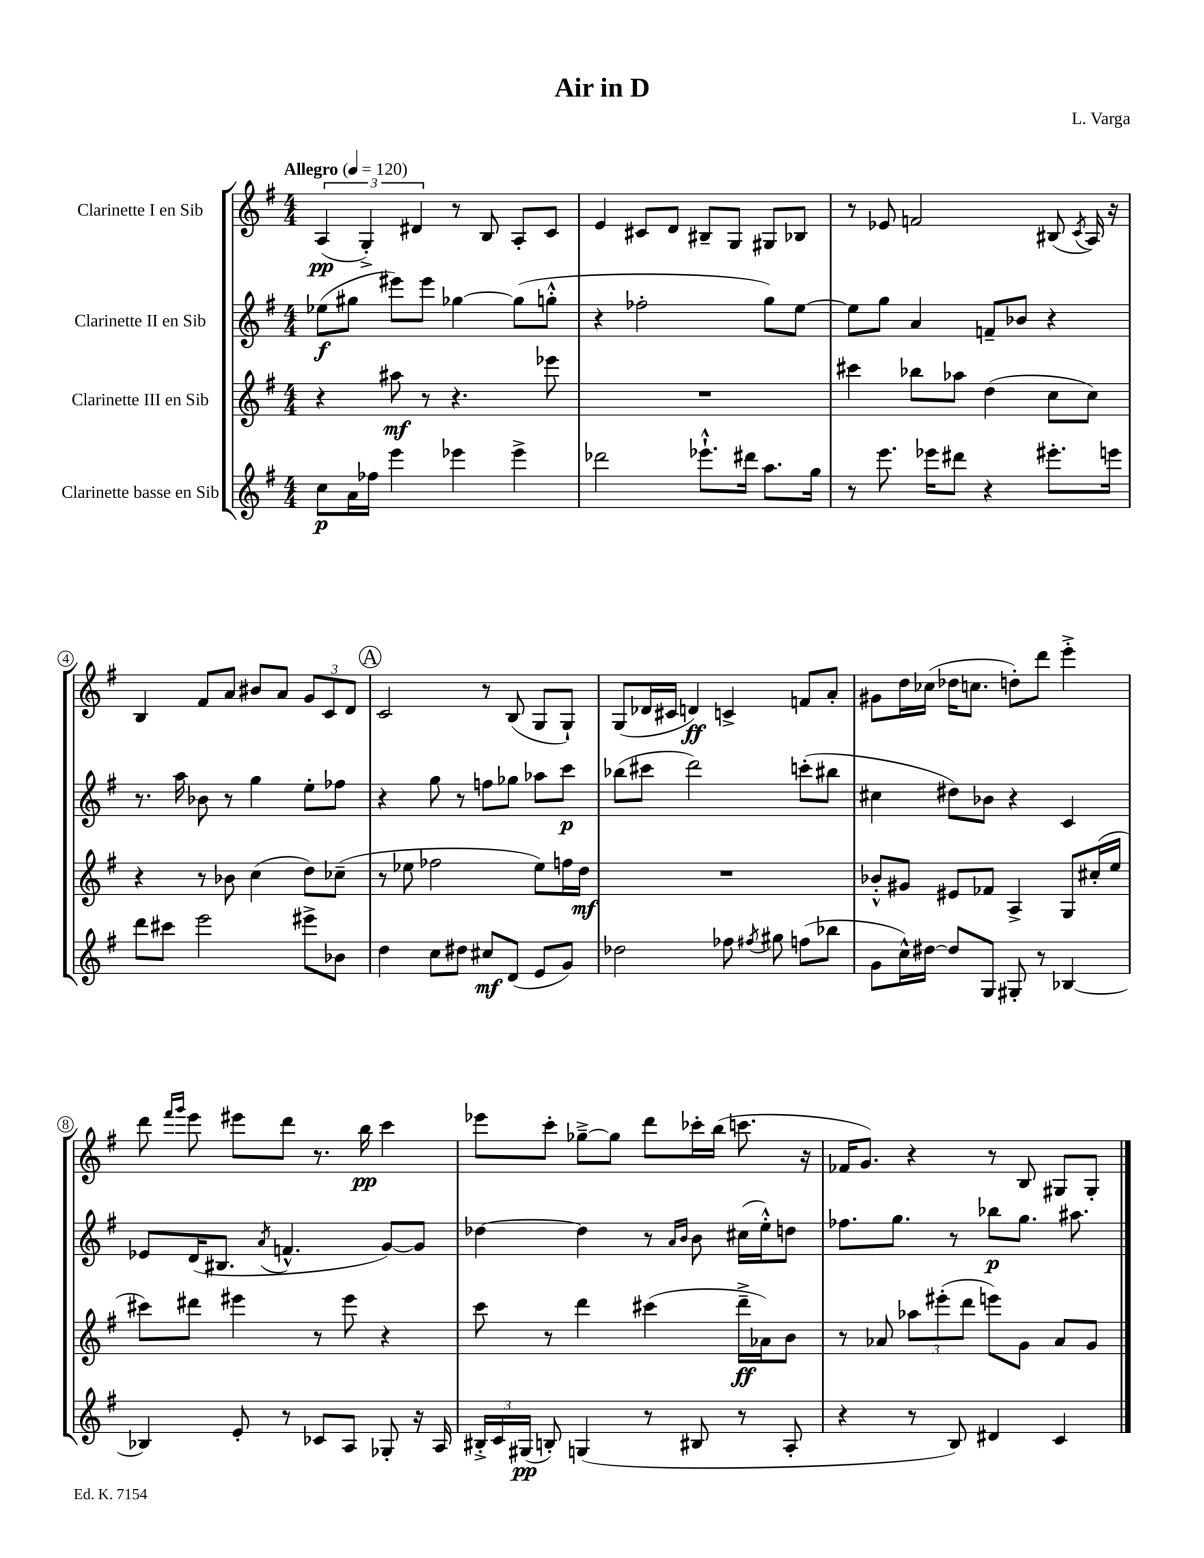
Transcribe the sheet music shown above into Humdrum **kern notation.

**kern	**kern	**kern	**kern
*staff4	*staff3	*staff2	*staff1
*clefG2	*clefG2	*clefG2	*clefG2
*k[f#]	*k[f#]	*k[f#]	*k[f#]
*M4/4	*M4/4	*M4/4	*M4/4
*MM120	*MM120	*MM120	*MM120
8cc	4r	(8ee-	(6A
16a	.	8gg#	.
.	.	.	6G'^)
16ff-	.	.	.
4eee	8aa#	8eee#)	.
.	.	.	6d#
.	8r	8eee#	.
4eee-	4.r	[4gg-	8r
.	.	.	8B
4eee-^	.	(8gg-]	8A'
.	8eee-	8gg'^^	8c
=	=	=	=
2ddd-	1r	4r	4e
.	.	2ff-'	8c#
.	.	.	8d
8.eee-`^^	.	.	8B#~
.	.	.	8G
16ddd#	.	.	.
8.aa	.	8gg)	8G#
.	.	[8ee	8B-
16gg	.	.	.
=	=	=	=
8r	4ccc#	8ee]	8r
8.eee	.	8gg	8e-
.	8bb-	4a	2f
16eee-	.	.	.
8ddd#	8aa-	.	.
4r	(4dd	8f~	.
.	.	8b-	.
8.eee#'	8cc	4r	(8B#
.	.	.	8qc
.	8cc)	.	16A)
16eee	.	.	16r
=	=	=	=
8ddd	4r	8.r	4B
8ccc#	.	.	.
.	.	16aa	.
2eee	8r	8b-	8f#
.	8b-	8r	8a
.	(4cc	4gg	8b#
.	.	.	8a
8eee#^	8dd)	8ee'	12g
.	.	.	12c
8b-	(8cc-~	8ff-	.
.	.	.	12d
=	=	=	=
4dd	8r	4r	2c
.	8ee-	.	.
8cc	2ff-	8gg	.
8dd#	.	8r	.
8cc#	.	8ff	8r
(8d	.	8gg-	(8B
8e	8ee-)	8aa-	8G
8g)	16ff	8ccc	8G`)
.	16dd	.	.
=	=	=	=
2dd-	1r	(8bb-	(8G
.	.	8ccc#	16d-
.	.	.	16c#
.	.	2ddd)	4d)
8ff-	.	.	4c^
8qff#	.	.	.
8gg#	.	.	.
(8ff	.	(8ccc'	8f
8bb-	.	8bb#	8a'
=	=	=	=
8g	8b-'^^	4cc#	8g#
16cc^^)	8g#	.	16dd
[16dd#	.	.	(16cc-
8dd#]	8e#	8dd#)	16dd-
.	.	.	8.cc
8G	8f-	8b-	.
8G#'	4A^	4r	8dd')
8r	.	.	8ddd
[4B-	8G	4c	4eee'^
.	(16cc#'	.	.
.	16ee	.	.
=	=	=	=
4B-]	8ccc#)	8e-	8ddd
.	.	.	16qqfff#
.	.	.	16qqggg
.	8ddd#	(16d	8eee
.	.	8.B#	.
8e'	4eee#	.	8eee#
.	.	8qa	.
8r	.	4.f^^	8ddd
8c-	8r	.	8.r
8A	8eee#	.	.
.	.	.	16bb
8G-'	4r	[8g)	4ccc
16r	.	8g]	.
16A	.	.	.
=	=	=	=
24B#'^	8ccc	[4dd-	8eee-
24c	.	.	.
(24G#	.	.	.
8B')	8r	.	8ccc'
(4G	4ddd	4dd-]	[8gg-~^
.	.	.	8gg-]
8r	(4ccc#	8r	8ddd
.	.	16qqa	.
.	.	16qqb	.
8B#	.	8b	16ccc-'
.	.	.	(16bb
8r	16ddd~^	(16cc#	8.ccc
.	16a-)	16ee'^^)	.
8A'	8b	8dd	.
.	.	.	16r
=	=	=	=
4r	8r	8.ff-	16f-
.	.	.	8.g)
.	8a-	.	.
.	.	8.gg	.
8r	12aa-	.	4r
.	(12eee#'	.	.
8B)	.	8r	.
.	12ddd	.	.
4d#	8eee)	8bb-	8r
.	8g	8.gg	8B
4c	8a-	.	8G#
.	.	8.aa#	.
.	8g	.	8G#'
==	==	==	==
*-	*-	*-	*-
